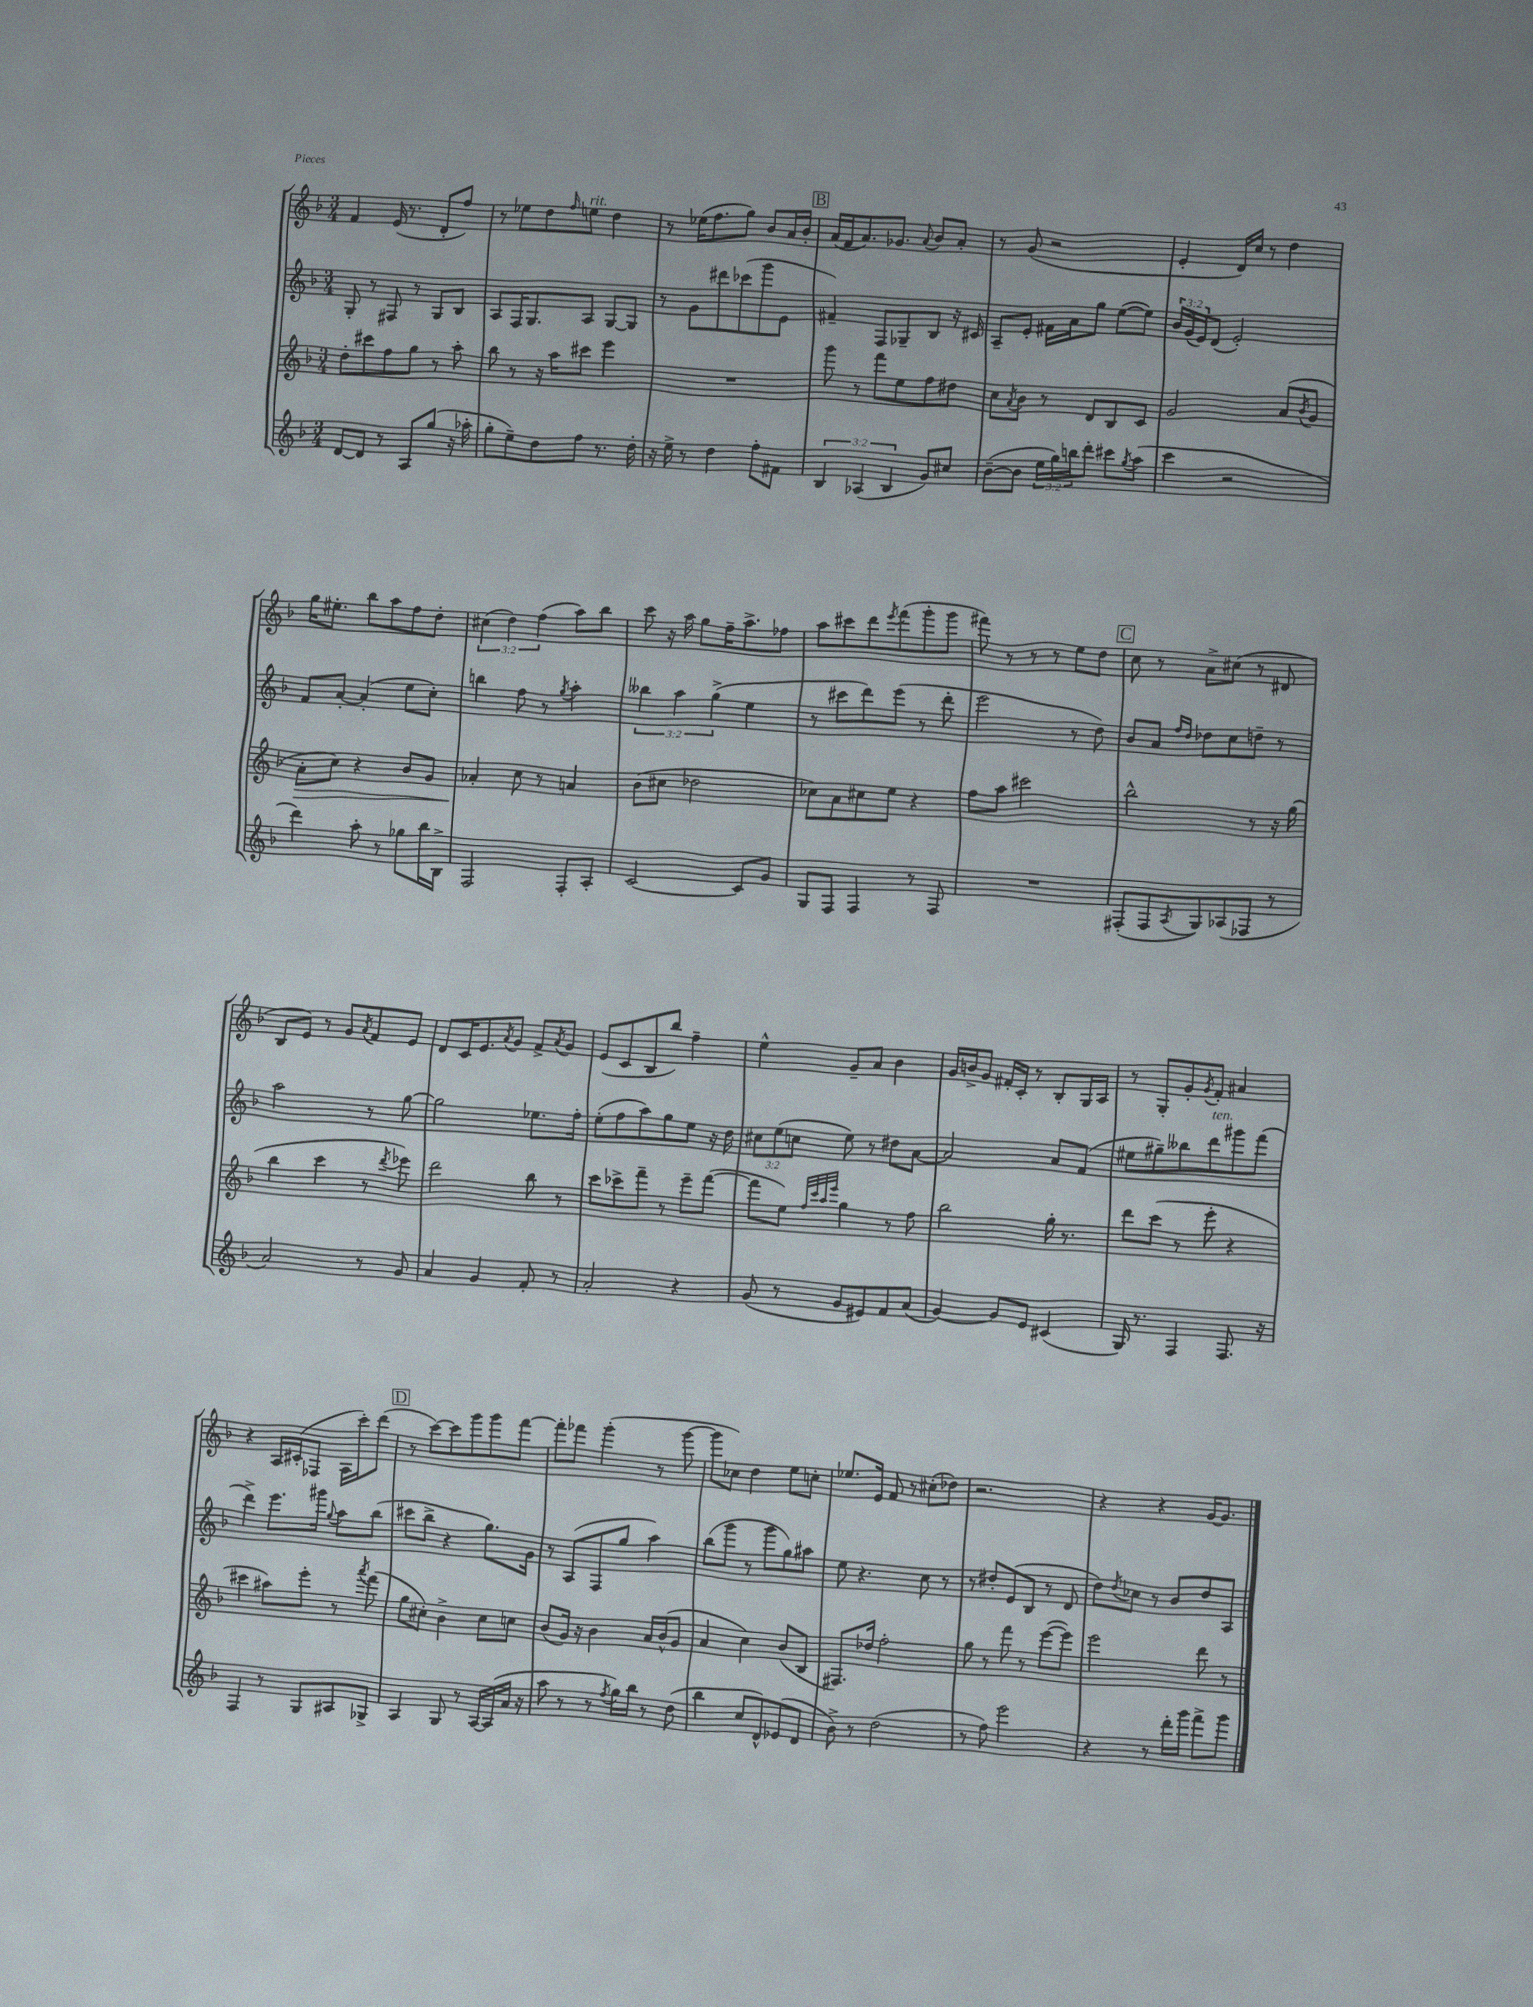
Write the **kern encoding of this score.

**kern	**kern	**kern	**kern
*staff4	*staff3	*staff2	*staff1
*clefG2	*clefG2	*clefG2	*clefG2
*k[b-]	*k[b-]	*k[b-]	*k[b-]
*M3/4	*M3/4	*M3/4	*M3/4
[8d	8dd'	8G'	4f
8d]	8ccc#	8r	.
8r	8ff	8F#	(16e
.	.	.	8.r
8A	8gg	8r	.
(8gg	8r	8G	8d'
16r	8aa'	8B-	8ff)
16aa-'	.	.	.
=	=	=	=
8gg'	8bb-	8A	8r
8ee~)	8r	16F	8ee-
.	.	8.G	.
8dd	16r	.	8dd
.	16aa	.	.
.	.	.	16qqff
8ff	8ccc#	8A	8ee
8.r	4eee	[8G	4dd
.	.	8G]	.
16dd'	.	.	.
=	=	=	=
16r	2.r	8r	8r
16ee^	.	.	.
8r	.	8g	(16ee-
.	.	.	8.ff
4dd	.	8ddd#	.
.	.	(8ccc-	8gg)
8ff'	.	8ggg	8b-
8f#	.	8e	16a
.	.	.	16b-'
=	=	=	=
6B-	8ggg	4f#~)	(16a
.	.	.	16f
.	8r	.	8.a)
(6A-	.	.	.
.	8fff	8F	.
.	.	.	8.g-
6B-	.	.	.
.	8ee	8G-~	.
.	.	.	8qqa
8g)	8ff	8B-	8b-
8cc#	8dd#	16r	8a'
.	.	16c#	.
=	=	=	=
([8b-~	8cc	8A~	8r
.	8qa	.	.
8b-]	8b-	8e'	(8g
24ee	8r	16f#	2r
24gg)	.	.	.
.	.	16a	.
24bb	.	.	.
8ddd'	8d	8gg	.
8ccc#	8B-	([8ee	.
8qgg	.	.	.
(8aa	8c	8ee])	.
=	=	=	=
4ccc	2g	24b-	4e'
.	.	(24g	.
.	.	24e)	.
.	.	(8d	.
2r	.	2e')	16d)
.	.	.	16cc
.	.	.	8r
.	(8a	.	4dd
.	8qb-	.	.
.	8g	.	.
=	=	=	=
4ddd)	8a'	8f	16gg
.	.	.	8.ee#'
.	8cc)	[8a'	.
8aa'	4r	(4a']	8bb-
8r	.	.	8aa
8gg-	8b-	8ee	8ff
16bb-	8g	8cc')	8dd'
16B-^	.	.	.
=	=	=	=
2F	4a-'	4bb	(6cc#
.	.	.	6dd)
.	8cc	8ff	.
.	.	.	(6ff
.	8r	8r	.
.	.	8qgg	.
8F'	4a	4aa'	8aa)
8A'	.	.	8bb-
=	=	=	=
[2c	(8b-	6bb--	8ccc
.	8cc#	.	16r
.	.	6aa	.
.	.	.	16aa
.	2dd-	.	8gg
.	.	(6gg^	.
.	.	.	16ff~
.	.	.	8.aa^
8c]	.	4ee	.
8g	.	.	8ff-
=	=	=	=
8G	8cc-)	8r	8aa
8F	8a	8ccc#	8ccc#
4F	8cc#	8ddd)	8ddd
.	.	.	8qeee
.	8ee	(8eee	(8fff
8r	4r	8r	8ggg'
8F	.	8ddd'	8ggg
=	=	=	=
2.r	8ff	2eee	8fff#)
.	8aa	.	8r
.	2ccc#	.	8r
.	.	.	8r
.	.	8r	8ee
.	.	8dd)	8dd
=	=	=	=
(8F#'	2bb-^^	8b-	8cc
8F#	.	8a	8r
.	.	16qqff	.
8qA	.	16qqdd	.
8G)	.	8dd-	8a^
(8A-	.	8cc	(8cc#
8F-	8r	8dd~	8r
8r	16r	8r	8d#
.	(16gg	.	.
=	=	=	=
2a)	4bb-	2aa	8B-
.	.	.	8e)
.	4ccc	.	8r
.	.	.	8g
.	.	.	8qa
8r	8r	8r	8f
.	8qddd	.	.
8g	8eee-)	[8gg	8e
=	=	=	=
4a	2ddd	2gg]	8d
.	.	.	16c
.	.	.	8.e
4g	.	.	.
.	.	.	8qa
.	.	.	8g
8f'	8bb-	8.ee-	8f^
.	.	.	8qa
8r	8r	.	8g
.	.	16ff'	.
=	=	=	=
2a'	8ccc	(8ee'	(8e
.	8ccc-^	8ff	8c
.	8fff~	8aa)	8B-
.	8r	8gg	8bb-)
4r	8eee~	8ee	4ff~
.	([8fff	16r	.
.	.	16dd	.
=	=	=	=
(8g	8fff]	12cc#	4ee^^
.	.	(12ee	.
8r	8ee)	.	.
.	.	12cc	.
.	32qqff	.	.
.	32qqccc	.	.
.	32qqaa	.	.
.	32qqeee	.	.
8g	4gg	8ee)	8g~
8e#)	.	8r	8a
8f	8r	8dd#	4b-
(8a	8ff	[8a	.
=	=	=	=
[4g)	2bb-	2a]	16g
.	.	.	16b^
.	.	.	8g
8g]	.	.	16f#'
.	.	.	16c'
8e	.	.	8r
(4c#	16gg'	8a	8B-'
.	8.r	.	.
.	.	(8f	16G
.	.	.	16A
=	=	=	=
16G)	8ddd	8ee#	8r
8.r	.	.	.
.	(8ccc	8gg#~)	8G'
4F	8r	8bb--	8g'
.	.	.	8qg
.	8eee'	8ddd	8f'
8.F	4r	8ggg#	4a#
.	.	(8fff	.
16r	.	.	.
=	=	=	=
4F	4ccc#	4ddd^)	4r
8r	8aa#)	8.eee	16A
.	.	.	(16c#'
8G	8eee'	.	8F-
.	.	16ggg#	.
.	.	8qqgg	.
8A#	8r	8aa	16A
.	.	.	16ccc')
.	8qaaa	.	.
8G-^	(8fff	(8bb-	(8ddd
=	=	=	=
4A	8gg	8ccc#	8r
.	8cc#')	8bb-^	[8ccc)
8G	4b-^	4r	8ccc]
8r	.	.	8ggg
[16A	8cc#	8.gg)	8ggg
(16A]	.	.	.
16a	8cc	.	[8fff
16r	.	16g	.
=	=	=	=
8aa	(8b-	8r	8fff']
8r	16g)	(8A	8fff-
.	16r	.	.
8r	4b-	8F	(4ggg'
8qff	.	.	.
16gg)	.	8gg	.
16bb-	.	.	.
8r	16a	4aa)	8r
.	(16b-^^	.	.
(8dd	8g	.	[8ggg
=	=	=	=
4bb-	4a	(8bb-	8ggg]
.	.	8ggg	8cc-)
8cc	4cc)	8r	4dd
8d^^)	.	8ggg	.
(8e-	(8b-	8gg)	8ee
8d	8B-	8aa#	8cc'
=	=	=	=
8b-^)	8.F#)	8ee	8.ee-
8r	.	4.r	.
.	16dd-	.	16e
(2dd	2ff'	.	8f
.	.	.	8r
.	.	8cc	(8cc#'
.	.	8r	8dd-)
=	=	=	=
8r	8gg	8r	2.r
8ff)	8r	8dd#'	.
2eee	8fff	(8e	.
.	8r	8B-	.
.	([8eee	8r	.
.	8eee])	8d	.
=	=	=	=
4r	2eee	8dd)	4r
.	.	8qdd	.
.	.	8cc-	.
8r	.	8r	4r
16ddd'	.	8b-	.
16ggg	.	.	.
8fff^	8ddd	8dd	[16g
.	.	.	8.g]
8ggg	8r	8A	.
==	==	==	==
*-	*-	*-	*-
